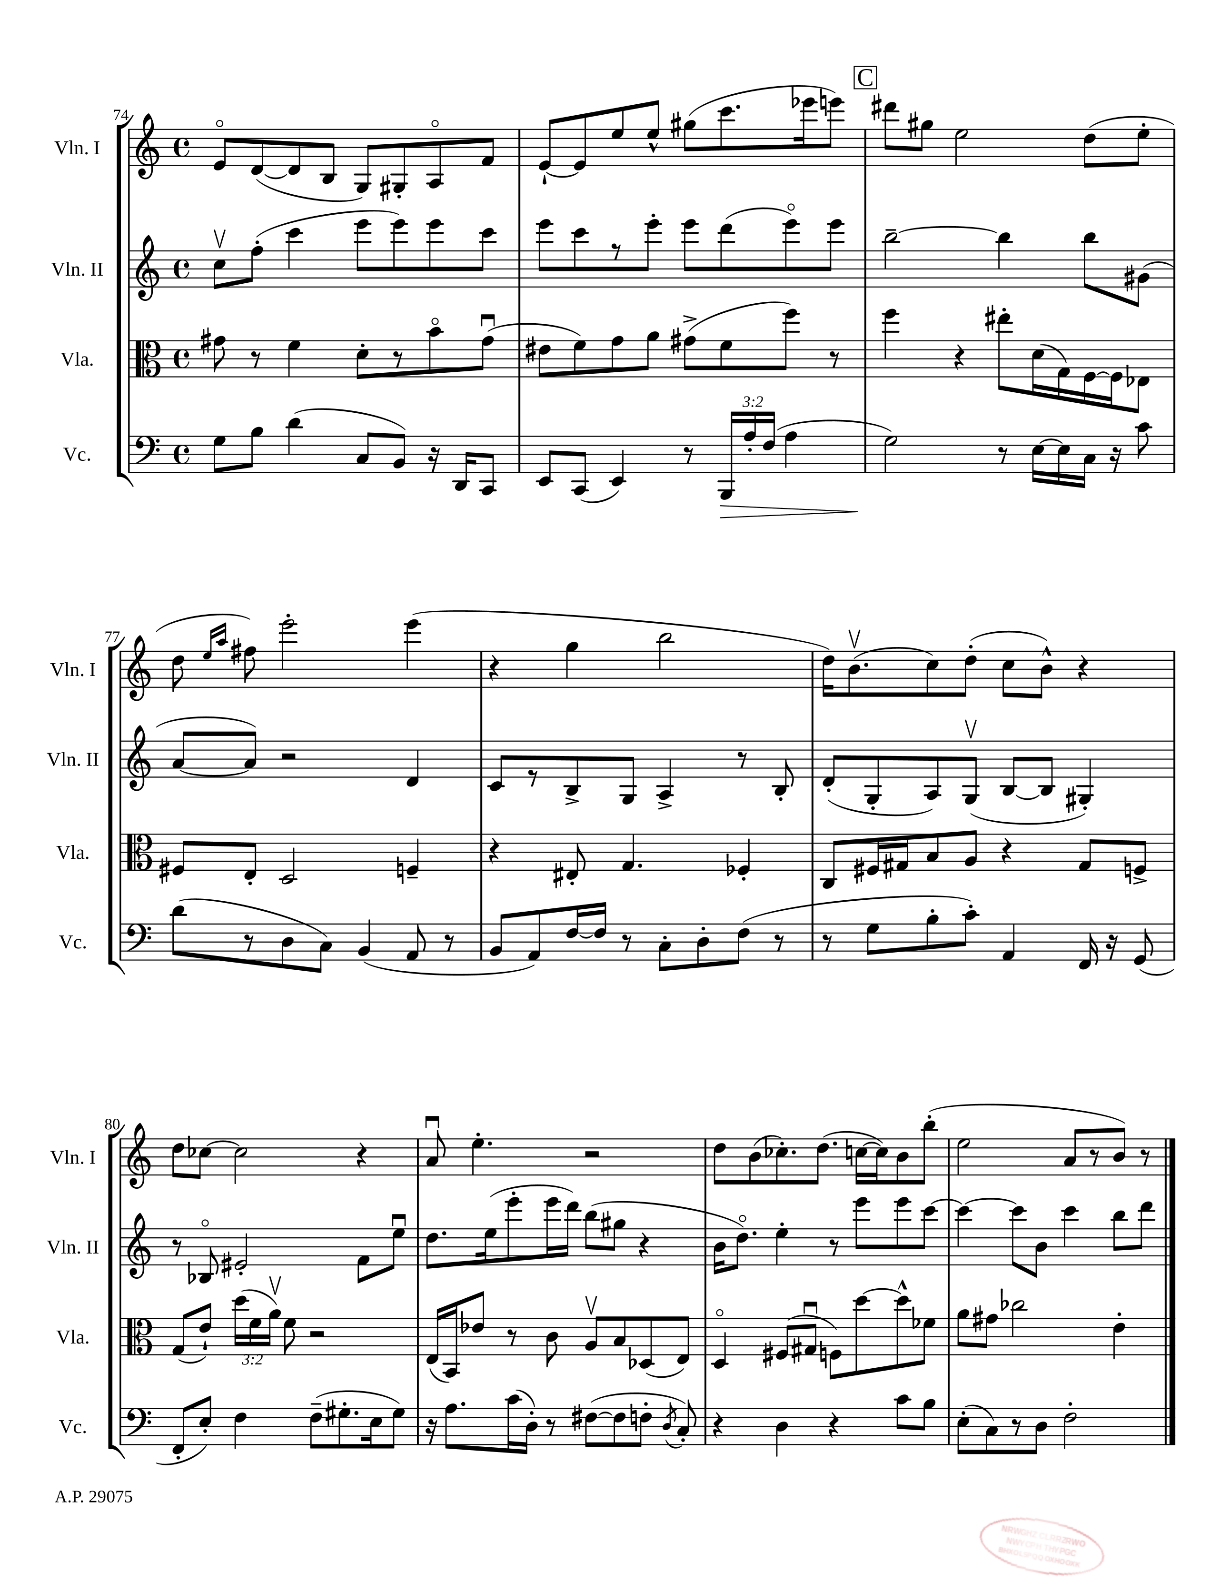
<<
\new StaffGroup <<
\new Staff = "s0" \with { instrumentName = "Vln. I" shortInstrumentName = "Vln. I" } {
    \clef treble \key c \major \defaultTimeSignature \time 4/4
    \autoBeamOff e'8[\flageolet d'8~( d'8 b8] g8[) gis8-. a8\flageolet f'8] |
    e'8[~-! e'8 e''8 e''8]-^ gis''8[( c'''8. ees'''16 e'''8]) |
    \mark \markup { \box "C" } dis'''8[ gis''8] e''2 d''8[( e''8]-. |
    d''8 \grace { e''16[ a''16] } fis''8) e'''2-. e'''4( |
    r4 g''4 b''2 |
    d''16[) b'8.\upbow( c''8) d''8]-.( c''8[ b'8]-^) r4 |
    d''8[ ces''8]~ ces''2 r4 |
    a'8\downbow e''4.-. r2 |
    d''8[ b'8( ces''8.-.) d''8.]( c''16[~ c''16) b'8 b''8]-.( |
    e''2 a'8[ r8 b'8]) r8 \bar "|." |
}
\new Staff = "s1" \with { instrumentName = "Vln. II" shortInstrumentName = "Vln. II" } {
    \clef treble \key c \major \defaultTimeSignature \time 4/4
    \autoBeamOff c''8[\upbow f''8]-.( c'''4 e'''8[ e'''8) e'''8 c'''8] |
    e'''8[ c'''8 r8 e'''8]-. e'''8[ d'''8( e'''8\flageolet) e'''8] |
    \mark \markup { \box "C" } b''2~-- b''4 b''8[ gis'8]( |
    a'8[~ a'8]) r2 d'4 |
    c'8[ r8 b8-> g8] a4-> r8 b8-. |
    d'8[-.( g8-. a8) g8]\upbow( b8[~ b8] gis4-.) |
    r8 bes8\flageolet eis'2-. f'8[ e''8]\downbow |
    d''8.[ e''16( e'''8-. e'''16 d'''16]) b''8[( gis''8] r4 |
    b'16[ d''8.]\flageolet) e''4-. r8 e'''8[ e'''8 c'''8]~ |
    c'''4~ c'''8[ b'8] c'''4 b''8[ d'''8] \bar "|." |
}
\new Staff = "s2" \with { instrumentName = "Vla." shortInstrumentName = "Vla." } {
    \clef alto \key c \major \defaultTimeSignature \time 4/4 \override Staff.TupletNumber.text = #tuplet-number::calc-fraction-text
    \autoBeamOff gis'8 r8 f'4 d'8[-. r8 b'8\flageolet gis'8]\downbow( |
    eis'8[ f'8) g'8 a'8] gis'8[->( f'8 f''8]) r8 |
    \mark \markup { \box "C" } f''4 r4 eis''8[-. d'16( g16) f16~ f16 ees8] |
    fis8[ e8]-. d2 f4-- |
    r4 eis8-. g4. fes4-. |
    c8[ fis16 gis16 b8 a8] r4 gis8[ f8]-> |
    g8[( e'8]-!) \tuplet 3/2 { d''16[( f'16 a'16]\upbow) } f'8 r2 |
    e16[( b,16) ees'8] r8 c'8 a8[\upbow b8 des8( e8]) |
    d4\flageolet fis8[( gis8]\downbow f8[) d''8~ d''8-^ fes'8] |
    a'8[ gis'8] ces''2 e'4-. \bar "|." |
}
\new Staff = "s3" \with { instrumentName = "Vc." shortInstrumentName = "Vc." } {
    \clef bass \key c \major \defaultTimeSignature \time 4/4 \override Staff.TupletNumber.text = #tuplet-number::calc-fraction-text
    \autoBeamOff g8[ b8] d'4( c8[ b,8]) r16 d,16[ c,8] |
    e,8[ c,8]( e,4) r8 \tuplet 3/2 { b,,16[\> a16-. f16]( } a4 |
    \mark \markup { \box "C" } g2\!) r8 e16[~ e16 c16] r16 c'8 |
    d'8[( r8 d8 c8]) b,4( a,8 r8 |
    b,8[ a,8) f16~ f16] r8 c8[-. d8-. f8]( r8 |
    r8 g8[ b8-. c'8]-.) a,4 f,16 r16 g,8( |
    f,8[-. e8]-.) f4 f8[--( gis8.-. e16 gis8]) |
    r16 a8.[ c'16( d16]-.) r8 fis8[~( fis8 f8]-. \acciaccatura { d8 } c8-.) |
    r4 d4 r4 c'8[ b8] |
    e8[-.( c8) r8 d8] f2-. \bar "|." |
}
>>
>>
\layout { \context { \Score currentBarNumber = #74 } }
